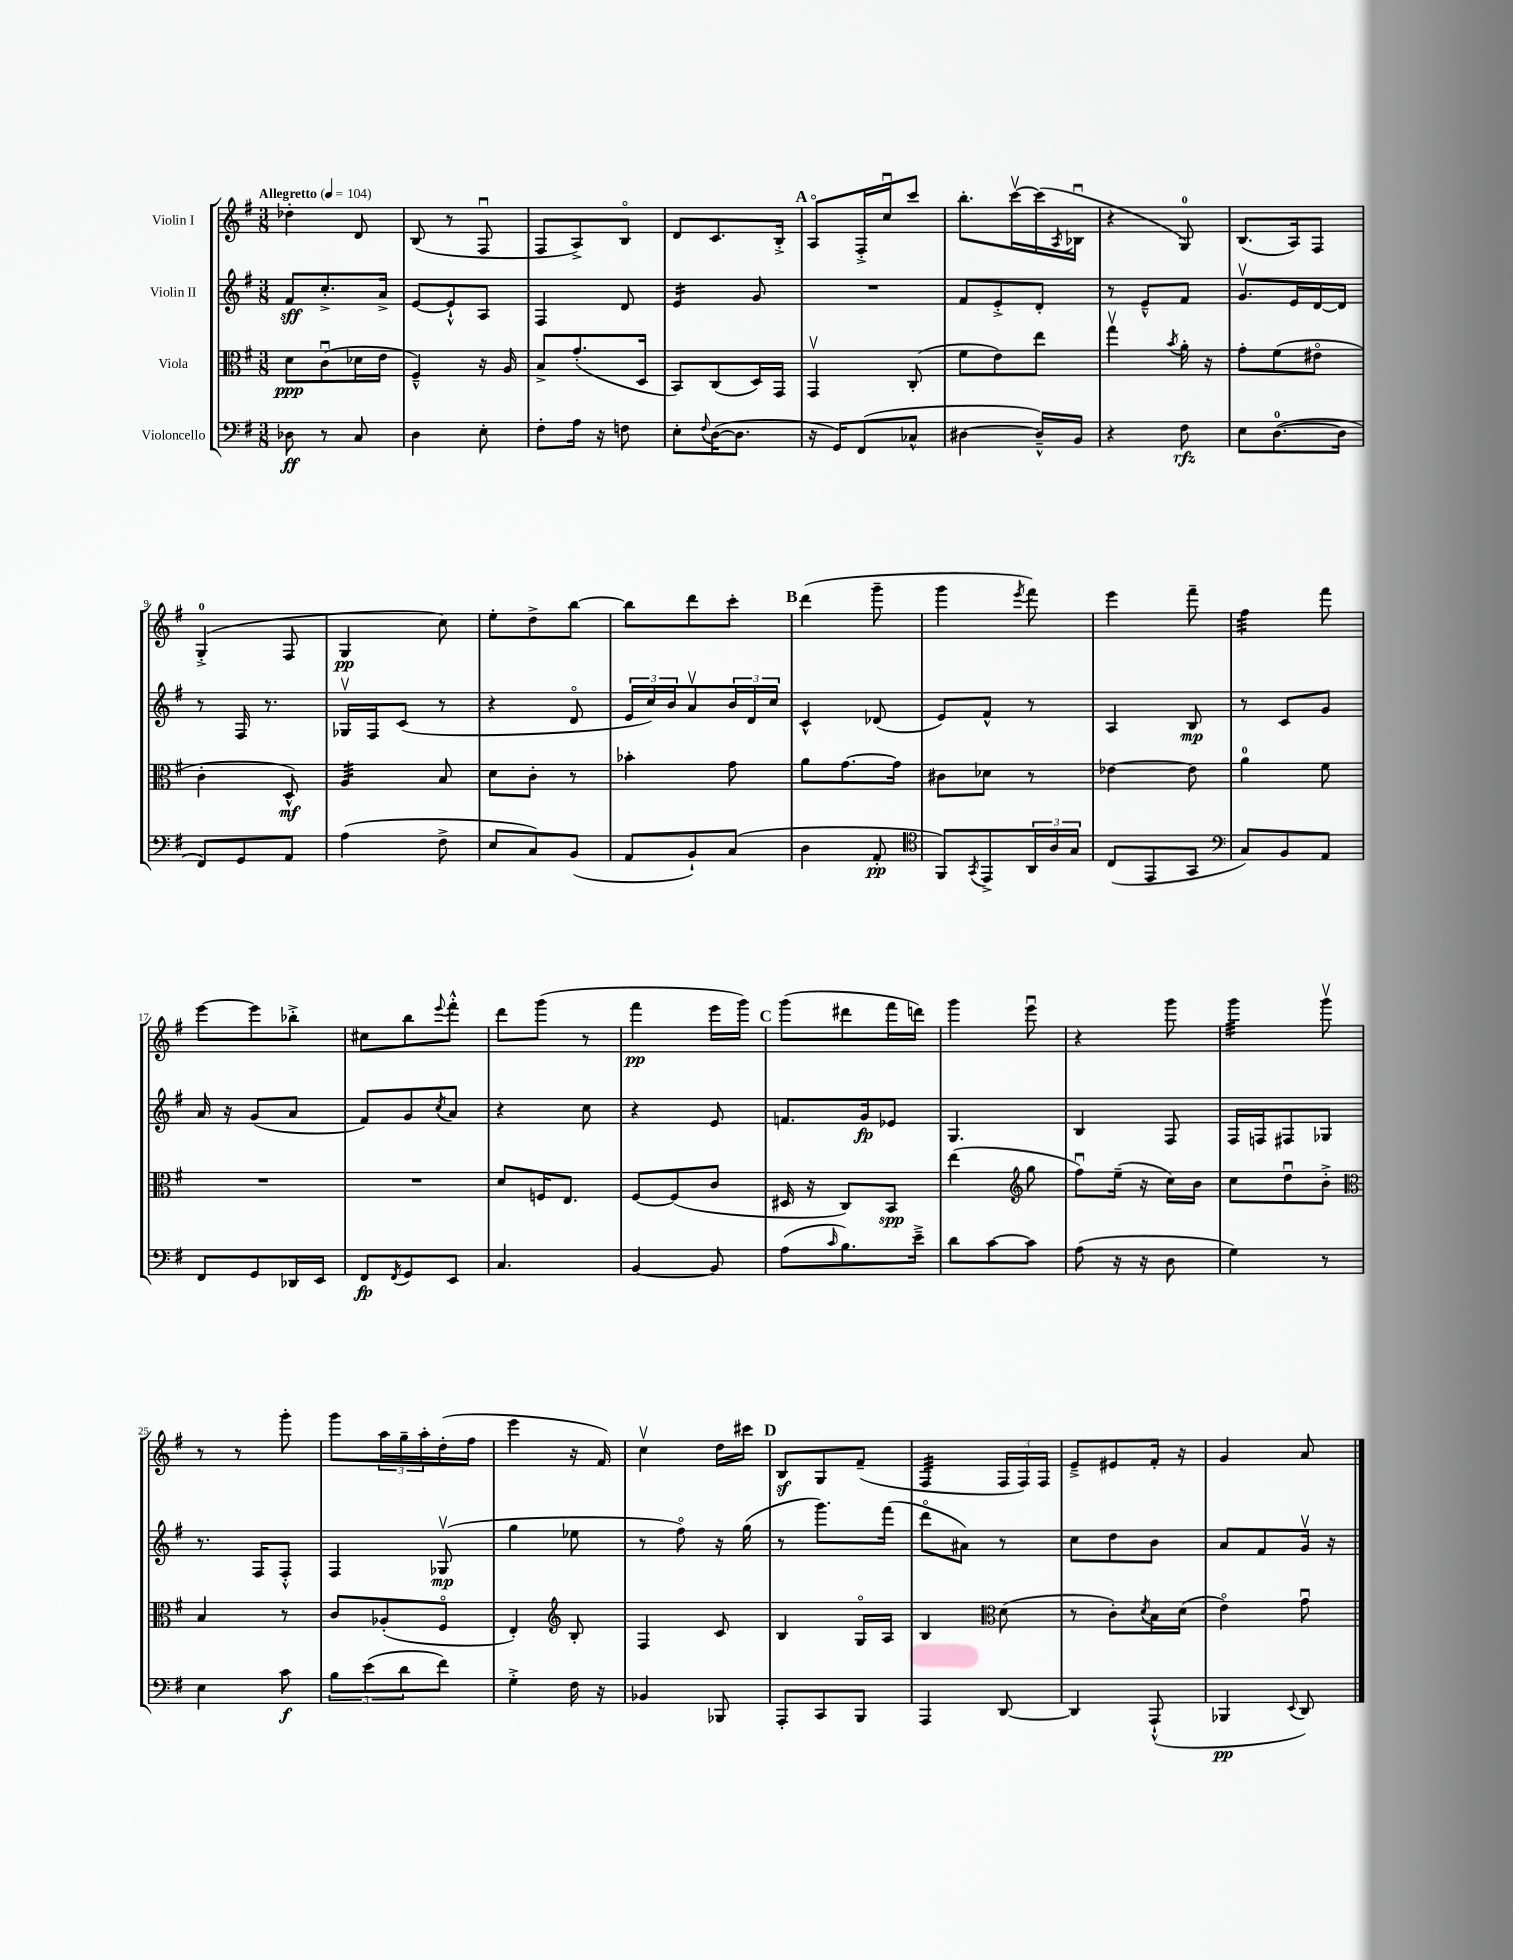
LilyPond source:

<<
\new StaffGroup <<
\new Staff = "s0" \with { instrumentName = "Violin I" } {
    \clef treble \key g \major \numericTimeSignature \time 3/8 \tempo "Allegretto" 4 = 104
    des''4-. d'8 |
    b8( r8 fis8\downbow |
    fis8 a8->) b8\flageolet |
    d'8 c'8. b16-.-> |
    \mark \markup { \bold "A" } a8\flageolet fis16-.-> c''16\downbow c'''8 |
    b''8.-. c'''16~\upbow c'''16( \acciaccatura { a8 } bes16\downbow |
    r4 g8-0) |
    b8.( a16) fis8 |
    g4-0-.->( fis8 |
    g4\pp c''8) |
    e''8-. d''8-> b''8~ |
    b''8 d'''8 c'''8-. |
    \mark \markup { \bold "B" } d'''4( g'''8-- |
    g'''4 \acciaccatura { e'''8 } fis'''8) |
    e'''4 fis'''8-- |
    fis''4:32 fis'''8 |
    e'''8~ e'''8 bes''8-.-> |
    cis''8 b''8 \appoggiatura { e'''8 } fis'''8-.-^ |
    d'''8 g'''8( r8 |
    fis'''4\pp e'''16 g'''16) |
    \mark \markup { \bold "C" } g'''8( dis'''8 fis'''16 d'''16) |
    g'''4 e'''8\downbow |
    r4 g'''8 |
    g'''4:32 g'''8\upbow |
    r8 r8 g'''8-. |
    g'''8 \tuplet 3/2 { a''16 g''16-- a''16-. } d''16-.( fis''16 |
    e'''4 r16 fis'16) |
    c''4\upbow d''16 cis'''16 |
    \mark \markup { \bold "D" } b8\sf g8 fis'8--( |
    fis4:32 \tuplet 3/2 { fis16 fis16) fis16 } |
    e'8---> eis'8 fis'16-. r16 |
    g'4 a'8 \bar "|." |
}
\new Staff = "s1" \with { instrumentName = "Violin II" } {
    \clef treble \key g \major \numericTimeSignature \time 3/8
    fis'8\sff c''8.-.-> a'16-> |
    e'8~ e'8-!-^ a8 |
    fis4 d'8 |
    e'4:16 g'8 |
    \mark \markup { \bold "A" } R4. |
    fis'8 e'8-.-> d'8-. |
    r8 e'8---^ fis'8 |
    g'8.\upbow e'16 d'16~ d'16 |
    r8 fis16 r8. |
    ges16\upbow fis16 c'8( r8 |
    r4 d'8\flageolet |
    \tuplet 3/2 { e'16 c''16) b'16 } a'8\upbow \tuplet 3/2 { b'16 d'16 c''16 } |
    \mark \markup { \bold "B" } c'4-^ des'8( |
    e'8) fis'8-^ r8 |
    a4 b8\mp |
    r8 c'8 g'8 |
    a'16 r16 g'8( a'8 |
    fis'8) g'8 \acciaccatura { c''8 } a'8 |
    r4 c''8 |
    r4 e'8 |
    \mark \markup { \bold "C" } f'8. g'16\fp ees'8 |
    g4. |
    b4 fis8 |
    fis16 f16 fis8 ges8 |
    r8. fis16 fis8-.-^ |
    fis4 ges8\upbow\mp( |
    g''4 ees''8 |
    r8 fis''8\flageolet) r16 g''16( |
    \mark \markup { \bold "D" } r8 g'''8.) fis'''16( |
    d'''8\flageolet ais'8) r8 |
    c''8 d''8 b'8 |
    a'8 fis'8 g'16\upbow r16 \bar "|." |
}
\new Staff = "s2" \with { instrumentName = "Viola" } {
    \clef alto \key g \major \numericTimeSignature \time 3/8
    d'8\ppp c'8\downbow( des'16 e'16 |
    fis4---^) r16 a16 |
    b8-> g'8.-.( d16 |
    b,8) c8( d16) g,16 |
    \mark \markup { \bold "A" } g,4\upbow c8-.( |
    fis'8 e'8) e''8 |
    g''4\upbow \acciaccatura { b'8 } a'16-. r16 |
    g'8-. fis'8( eis'8\flageolet |
    c'4-. d8-^\mf) |
    a4:32 b8 |
    d'8 c'8-. r8 |
    bes'4-. g'8 |
    \mark \markup { \bold "B" } a'8 g'8.~ g'16 |
    cis'8 des'8 r8 |
    ees'4~ ees'8 |
    a'4-0 fis'8 |
    R4. |
    R4. |
    d'8 f16 e8. |
    fis8~ fis8( c'8 |
    \mark \markup { \bold "C" } dis16 r16 c8) b,8\spp |
    e''4( \clef treble g''8 |
    fis''8\downbow) e''16--( r16 c''16) b'16 |
    c''8 d''8\downbow b'8-.-> |
    \clef alto b4 r8 |
    c'8 aes8-.( fis8\flageolet |
    e4-.) \clef treble b8-. |
    fis4 c'8 |
    \mark \markup { \bold "D" } b4 g16\flageolet a16 |
    b4 \clef alto d'8( |
    r8 c'8-.) \acciaccatura { d'8 } b16 d'16( |
    e'4\flageolet) g'8\downbow \bar "|." |
}
\new Staff = "s3" \with { instrumentName = "Violoncello" } {
    \clef bass \key g \major \numericTimeSignature \time 3/8
    des8\ff r8 c8 |
    d4 e8-. |
    fis8-. a16 r16 f8 |
    e8-. \appoggiatura { fis8 } d16~( d8. |
    \mark \markup { \bold "A" } r16 g,16) fis,8( ces8-^ |
    dis4~ dis16---^) b,16 |
    r4 fis8\rfz |
    e8 d8.-0~( d16 |
    fis,8) g,8 a,8 |
    a4( fis8-> |
    e8 c8) b,8( |
    a,8 b,8-!) c8( |
    \mark \markup { \bold "B" } d4 a,8-.\pp |
    \clef tenor fis,8) \acciaccatura { g,8 } e,8-> \tuplet 3/2 { a,16 a16 g16 } |
    c8( e,8 g,8 |
    \clef bass c8) b,8 a,8 |
    fis,8 g,8 des,16 e,16 |
    fis,8\fp \acciaccatura { fis,8 } g,8 e,8 |
    c4. |
    b,4~ b,8 |
    \mark \markup { \bold "C" } a8( \grace { c'16 } b8.) e'16---> |
    d'8 c'8~ c'8 |
    a8( r16 r16 d8 |
    g4) r8 |
    e4 c'8\f |
    \tuplet 3/2 { b8 e'8( d'8 } fis'8) |
    g4-.-> fis16 r16 |
    bes,4 bes,,8 |
    \mark \markup { \bold "D" } a,,8-. c,8 b,,8 |
    a,,4 d,8~ |
    d,4 a,,8-!-^( |
    bes,,4\pp \appoggiatura { e,8 } d,8) \bar "|." |
}
>>
>>
